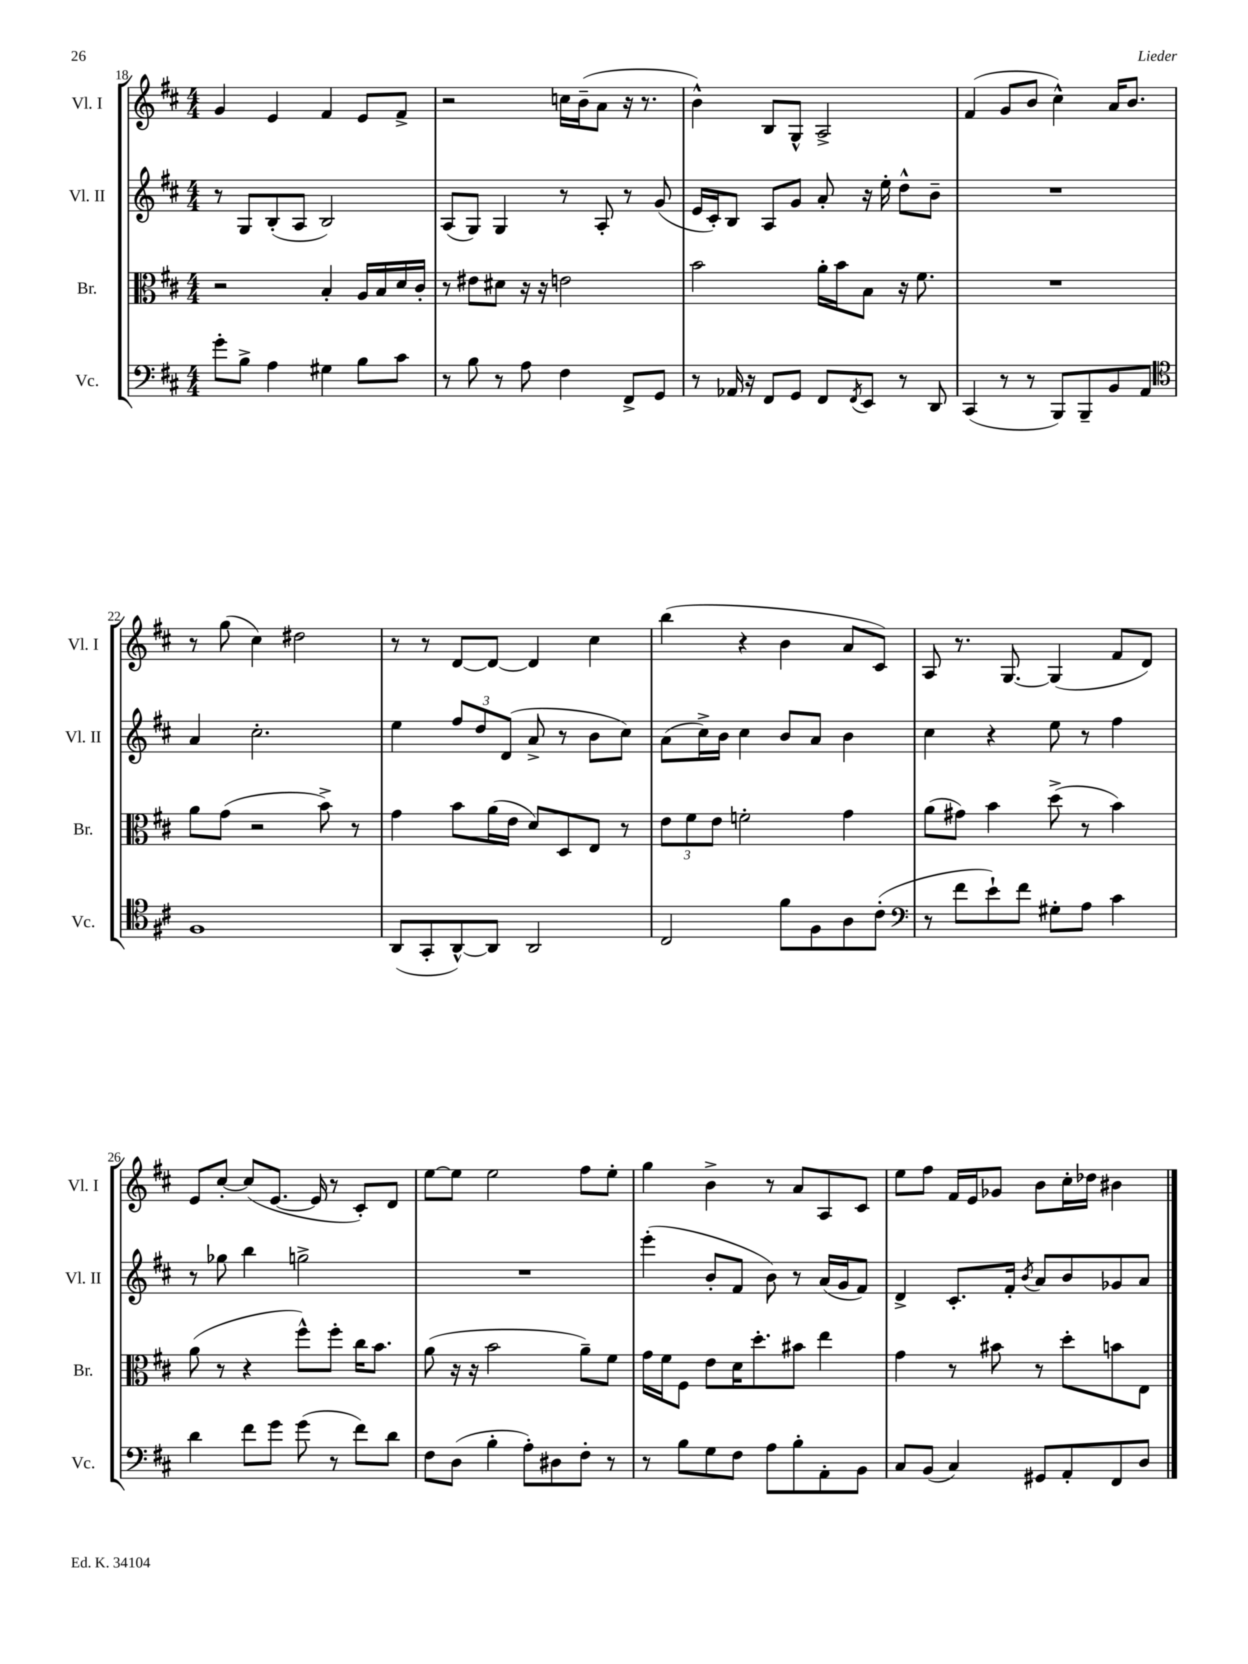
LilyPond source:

<<
\new StaffGroup <<
\new Staff = "s0" \with { instrumentName = "Vl. I" shortInstrumentName = "Vl. I" } {
    \clef treble \key d \major \numericTimeSignature \time 4/4
    g'4 e'4 fis'4 e'8 fis'8-> |
    r2 c''16 b'16--( a'8 r16 r8. |
    b'4-^) b8 g8-^ a2-> |
    fis'4( g'8 b'8 cis''4-^) a'16 b'8. |
    r8 g''8( cis''4) dis''2 |
    r8 r8 d'8~ d'8~ d'4 cis''4 |
    b''4( r4 b'4 a'8 cis'8) |
    a8 r8. g8.~ g4( fis'8 d'8) |
    e'8 cis''8~-. cis''8( e'8.~ e'16 r8 cis'8-.) d'8 |
    e''8~ e''8 e''2 fis''8 e''8-. |
    g''4 b'4-> r8 a'8 a8 cis'8 |
    e''8 fis''8 fis'16 e'16 ges'8 b'8 cis''16-. des''16 bis'4 \bar "|." |
}
\new Staff = "s1" \with { instrumentName = "Vl. II" shortInstrumentName = "Vl. II" } {
    \clef treble \key d \major \numericTimeSignature \time 4/4
    r8 g8 b8-.( a8 b2) |
    a8( g8) g4 r8 a8-. r8 g'8( |
    e'16 cis'16-.) b8 a8 g'8 a'8-. r16 e''16-. d''8-^ b'8-- |
    R1 |
    a'4 cis''2.-. |
    e''4 \tuplet 3/2 { fis''8 d''8 d'8( } a'8-> r8 b'8 cis''8) |
    a'8( cis''16->) b'16 cis''4 b'8 a'8 b'4 |
    cis''4 r4 e''8 r8 fis''4 |
    r8 ges''8 b''4 g''2-> |
    R1 |
    e'''4-.( b'8-. fis'8 b'8) r8 a'16( g'16 fis'8) |
    d'4-> cis'8.-. fis'16-. \acciaccatura { b'8 } a'8 b'8 ges'8 a'8 \bar "|." |
}
\new Staff = "s2" \with { instrumentName = "Br." shortInstrumentName = "Br." } {
    \clef alto \key d \major \numericTimeSignature \time 4/4
    r2 b4-. a16 b16 d'16 cis'16-. |
    r8 eis'8 dis'8 r16 r16 e'2 |
    b'2 a'16-. b'16 b8 r16 fis'8. |
    R1 |
    a'8 g'8( r2 b'8->) r8 |
    g'4 b'8 a'16( e'16 d'8) d8 e8 r8 |
    \tuplet 3/2 { e'8 fis'8 e'8 } f'2-. g'4 |
    a'8( gis'8) b'4 d''8->( r8 b'4) |
    a'8( r8 r4 fis''8-^) fis''8-. cis''16 b'8. |
    a'8( r16 r16 b'2 a'8--) fis'8 |
    g'16 fis'16 fis8 e'8 d'16 d''8.-. bis'8 e''4 |
    g'4 r8 bis'8 r8 d''8-. b'8 e8 \bar "|." |
}
\new Staff = "s3" \with { instrumentName = "Vc." shortInstrumentName = "Vc." } {
    \clef bass \key d \major \numericTimeSignature \time 4/4
    g'8-. b8-> a4 gis4 b8 cis'8 |
    r8 b8 r8 a8 fis4 fis,8-> g,8 |
    r8 aes,16 r16 fis,8 g,8 fis,8 \acciaccatura { fis,8 } e,8 r8 d,8 |
    cis,4( r8 r8 b,,8) b,,8-- b,8 a,8 |
    \clef tenor fis1 |
    a,8( g,8-. a,8~-^) a,8 a,2 |
    cis2 fis'8 fis8 a8 cis'8-.( |
    \clef bass r8 fis'8 e'8-!) fis'8 gis8-. a8 cis'4 |
    d'4 fis'8 g'8 g'8( r8 fis'8) d'8 |
    fis8 d8( b4-. a8-.) dis8 fis8-. r8 |
    r8 b8 g8 fis8 a8 b8-. a,8-. b,8 |
    cis8 b,8( cis4) gis,8 a,8-. fis,8 d8 \bar "|." |
}
>>
>>
\layout { \context { \Score currentBarNumber = #18 } }
